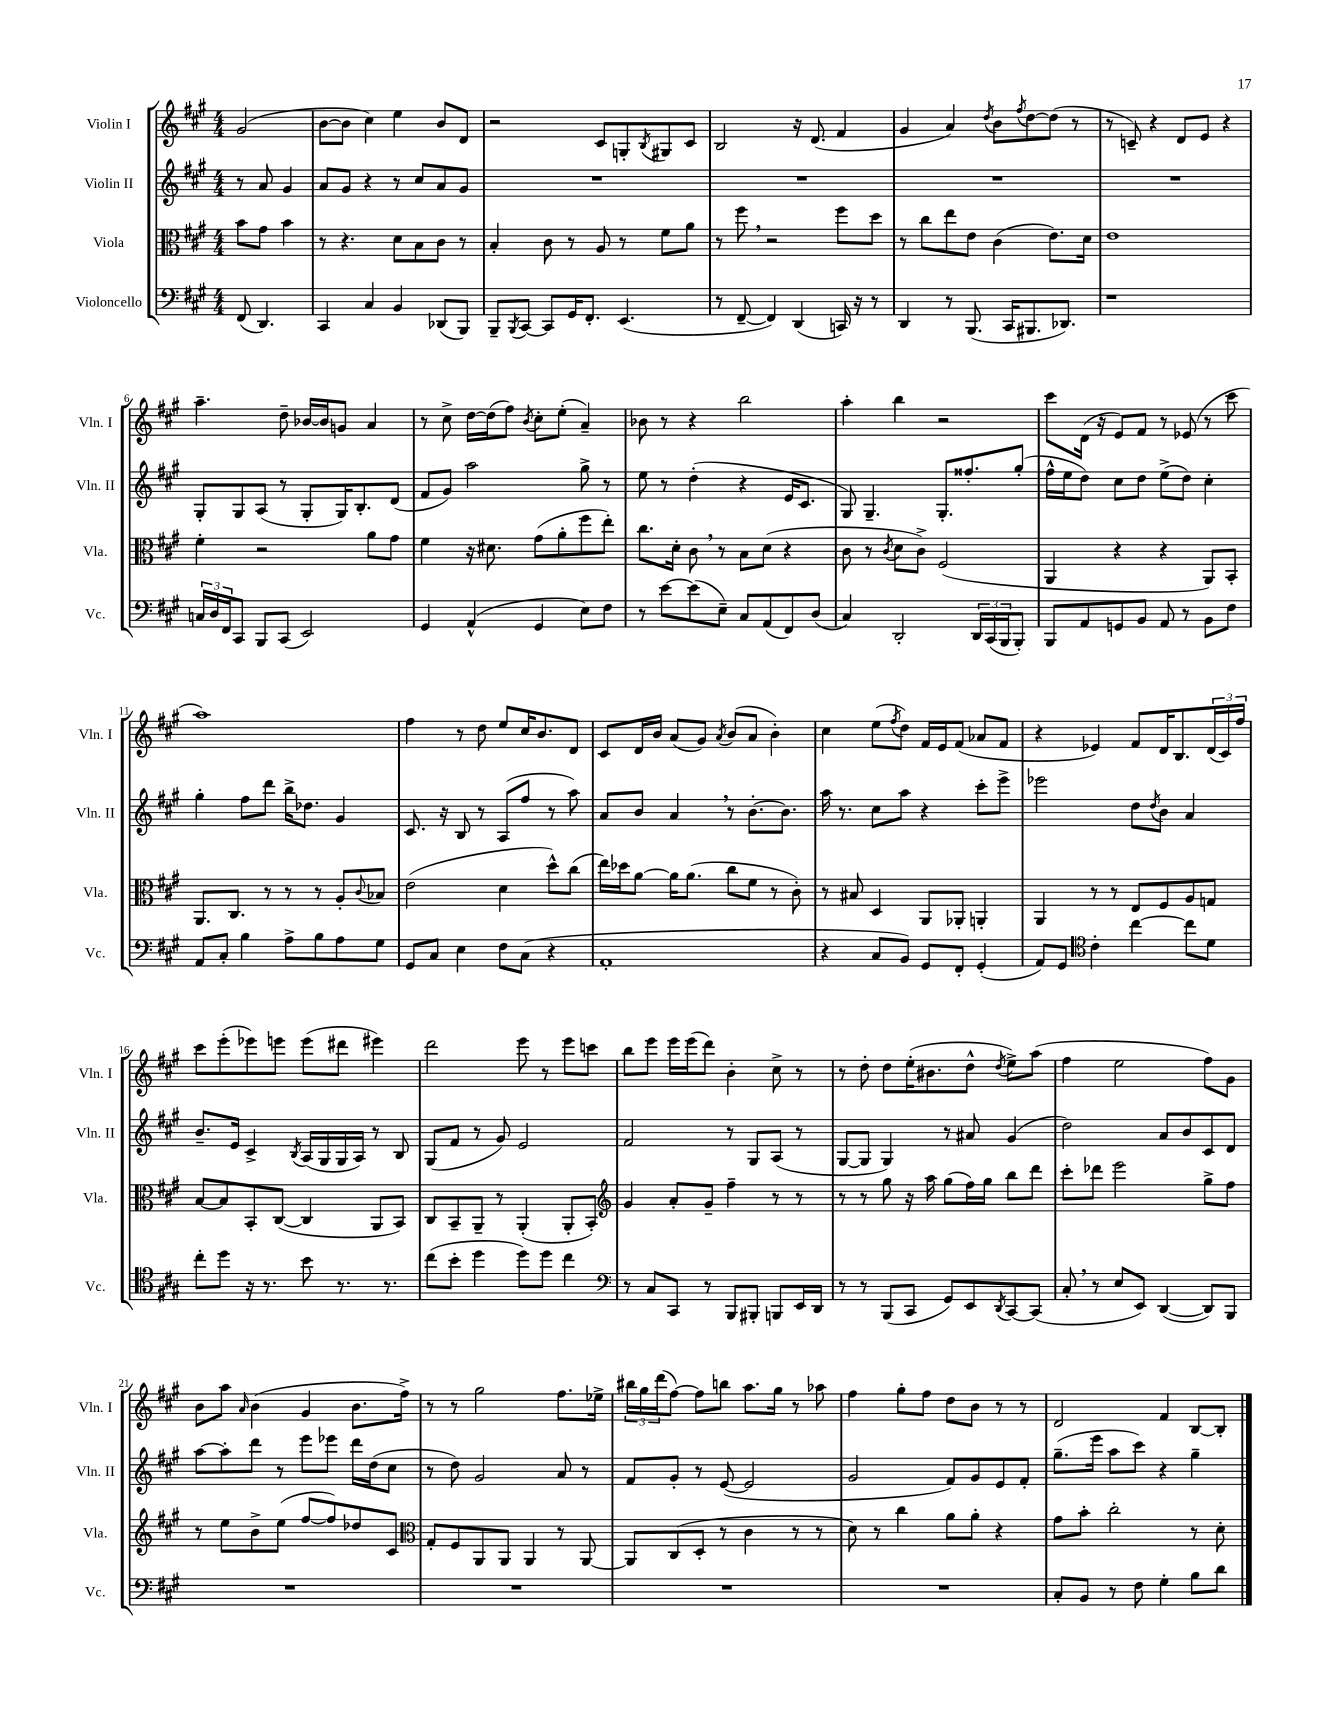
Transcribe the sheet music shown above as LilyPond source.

<<
\new StaffGroup <<
\new Staff = "s0" \with { instrumentName = "Violin I" shortInstrumentName = "Vln. I" } {
    \clef treble \key a \major \numericTimeSignature \time 4/4 \partial 2
    gis'2( |
    b'8~ b'8 cis''4) e''4 b'8 d'8 |
    r2 cis'8 g8-. \acciaccatura { b8 } gis8 cis'8 |
    b2 r16 d'8.( fis'4 |
    gis'4 a'4) \acciaccatura { d''8 } b'8 \acciaccatura { fis''8 } d''8~ d''8( r8 |
    r8 c'8--) r4 d'8 e'8 r4 |
    a''4.-- d''8-- bes'16~ bes'16 g'8 a'4 |
    r8 cis''8-> d''16~ d''16( fis''8) \acciaccatura { b'8 } cis''8-. e''8-.( a'4--) |
    bes'8 r8 r4 b''2 |
    a''4-. b''4 r2 |
    cis'''8 d'16( r16 e'8) fis'8 r8 ees'8( r8 cis'''8 |
    a''1) |
    fis''4 r8 d''8 e''8 cis''16 b'8. d'8 |
    cis'8 d'16 b'16 a'8( gis'8) \acciaccatura { a'8 } b'8( a'8 b'4-.) |
    cis''4 e''8( \acciaccatura { fis''8 } d''8) fis'16 e'16 fis'8( aes'8 fis'8 |
    r4 ees'4) fis'8 d'16 b8. \tuplet 3/2 { d'16( cis'16) fis''16 } |
    cis'''8 e'''8-.( ees'''8) e'''8 e'''8( dis'''8 eis'''4) |
    d'''2 e'''8 r8 e'''8 c'''8 |
    b''8 e'''8 e'''16 e'''16( d'''8) b'4-. cis''8-> r8 |
    r8 d''8-. d''8 e''16-.( bis'8. d''8-^ \acciaccatura { d''8 } e''8->) a''8( |
    fis''4 e''2 fis''8) gis'8 |
    b'8 a''8 \grace { a'16 } b'4( gis'4 b'8. fis''16->) |
    r8 r8 gis''2 fis''8. ees''16-> |
    \tuplet 3/2 { bis''16 gis''16 d'''16( } fis''8~) fis''8 b''8 a''8. gis''16 r8 aes''8 |
    fis''4 gis''8-. fis''8 d''8 b'8 r8 r8 |
    d'2 fis'4 b8~ b8-. \bar "|." |
}
\new Staff = "s1" \with { instrumentName = "Violin II" shortInstrumentName = "Vln. II" } {
    \clef treble \key a \major \numericTimeSignature \time 4/4 \partial 2
    r8 a'8 gis'4 |
    a'8 gis'8 r4 r8 cis''8 a'8 gis'8 |
    R1 |
    R1 |
    R1 |
    R1 |
    gis8-. gis8 a8( r8 gis8-. gis16) b8.-. d'8( |
    fis'8 gis'8) a''2 gis''8-> r8 |
    e''8 r8 d''4-.( r4 e'16 cis'8. |
    gis8) gis4.-- gis8.-. fisis''8.-. gis''8-.( |
    fis''16-^ e''16 d''8) cis''8 d''8 e''8->( d''8) cis''4-. |
    gis''4-. fis''8 d'''8 b''16-> des''8. gis'4 |
    cis'8. r16 b8 r8 a8( fis''8 r8 a''8) |
    a'8 b'8 a'4 \breathe r8 b'8.~-. b'8. |
    a''16 r8. cis''8 a''8 r4 cis'''8-. e'''8-> |
    ees'''2 d''8 \acciaccatura { d''8 } b'8 a'4 |
    b'8.-- e'16 cis'4-> \acciaccatura { b8 } a16( gis16 gis16 a16) r8 b8 |
    gis8( fis'8 r8 gis'8) e'2 |
    fis'2 r8 gis8 a8( r8 |
    gis8~ gis8 gis4) r8 ais'8 gis'4( |
    d''2) a'8 b'8 cis'8 d'8 |
    a''8~ a''8-. d'''8 r8 e'''8 ees'''8 d'''16 d''16( cis''8 |
    r8 d''8) gis'2 a'8 r8 |
    fis'8 gis'8-. r8 e'8~( e'2 |
    gis'2 fis'8) gis'8 e'8 fis'8-. |
    gis''8.--( e'''16 a''8 cis'''8) r4 gis''4-- \bar "|." |
}
\new Staff = "s2" \with { instrumentName = "Viola" shortInstrumentName = "Vla." } {
    \clef alto \key a \major \numericTimeSignature \time 4/4 \partial 2
    b'8 gis'8 b'4 |
    r8 r4. d'8 b8 cis'8 r8 |
    b4-. cis'8 r8 a8 r8 fis'8 a'8 |
    r8 fis''8 \breathe r2 fis''8 d''8 |
    r8 cis''8 e''8 e'8 cis'4( e'8.) d'16 |
    e'1 |
    fis'4-. r2 a'8 gis'8 |
    fis'4 r16 dis'8. gis'8( a'8-. fis''8 e''8-.) |
    cis''8. d'16-. cis'8 \breathe r8 b8 d'8( r4 |
    cis'8 r8 \acciaccatura { cis'8 } d'8 cis'8->) fis2( |
    a,4 r4 r4 a,8) b,8-. |
    a,8. cis8. r8 r8 r8 a8-. \appoggiatura { cis'8 } bes8 |
    e'2( d'4 d''8-^) cis''8( |
    e''16) des''16 a'8~ a'16 a'8.( cis''8 fis'8 r8 cis'8-.) |
    r8 bis8 d4 a,8 aes,8-. a,4-. |
    a,4 r8 r8 e8 fis8 a8 g8 |
    b8~ b8 b,8-. cis8~( cis4 a,8 b,8) |
    cis8 b,8-- a,8-- r8 a,4-.( a,8-. b,8-.) |
    \clef treble gis'4 a'8-. gis'8-- fis''4-- r8 r8 |
    r8 r8 gis''8 r16 a''16 gis''8( fis''16) gis''16 b''8 d'''8 |
    cis'''8-. des'''8 e'''2 gis''8-> fis''8 |
    r8 e''8 b'8-> e''8( fis''8~ fis''8) des''8 cis'8 |
    \clef alto gis8-. fis8 a,8 a,8 a,4 r8 a,8~ |
    a,8 cis8( d8-. r8 cis'4 r8 r8 |
    d'8) r8 cis''4 a'8 a'8-. r4 |
    gis'8 b'8-. cis''2-. r8 d'8-. \bar "|." |
}
\new Staff = "s3" \with { instrumentName = "Violoncello" shortInstrumentName = "Vc." } {
    \clef bass \key a \major \numericTimeSignature \time 4/4 \partial 2
    fis,8( d,4.) |
    cis,4 cis4 b,4 des,8( b,,8) |
    b,,8-- \acciaccatura { b,,8 } cis,8~ cis,8 gis,16 fis,8.-. e,4.( |
    r8 fis,8~-- fis,4) d,4( c,16) r16 r8 |
    d,4 r8 b,,8.( cis,16 bis,,8. des,8.) |
    r1 |
    \tuplet 3/2 { c16 d16 fis,16 } cis,8 b,,8 cis,8( e,2) |
    gis,4 a,4-^( gis,4 e8) fis8 |
    r8 e'8~ e'8( e8--) cis8 a,8( fis,8) d8( |
    cis4) d,2-. \tuplet 3/2 { d,16 cis,16( b,,16 } b,,8-.) |
    b,,8 a,8 g,8 b,8 a,8 r8 b,8 fis8 |
    a,8 cis8-. b4 a8-> b8 a8 gis8 |
    gis,8 cis8 e4 fis8 cis8( r4 |
    a,1-. |
    r4 cis8 b,8) gis,8 fis,8-. gis,4-.( |
    a,8) gis,8 \clef tenor cis'4-. cis''4~ cis''8 d'8 |
    cis''8-. d''8 r16 r8. b'8 r8. r8. |
    cis''8( b'8-. d''4 d''8) d''8 cis''4 |
    \clef bass r8 cis8 cis,8 r8 b,,8 bis,,8-. b,,8 e,16 d,16 |
    r8 r8 b,,8( cis,8 gis,8) e,8 \acciaccatura { d,8 } cis,8~ cis,8( |
    cis8-. \breathe r8 e8 e,8) d,4~( d,8) b,,8 |
    R1 |
    R1 |
    R1 |
    R1 |
    cis8-. b,8 r8 fis8 gis4-. b8 d'8 \bar "|." |
}
>>
>>
